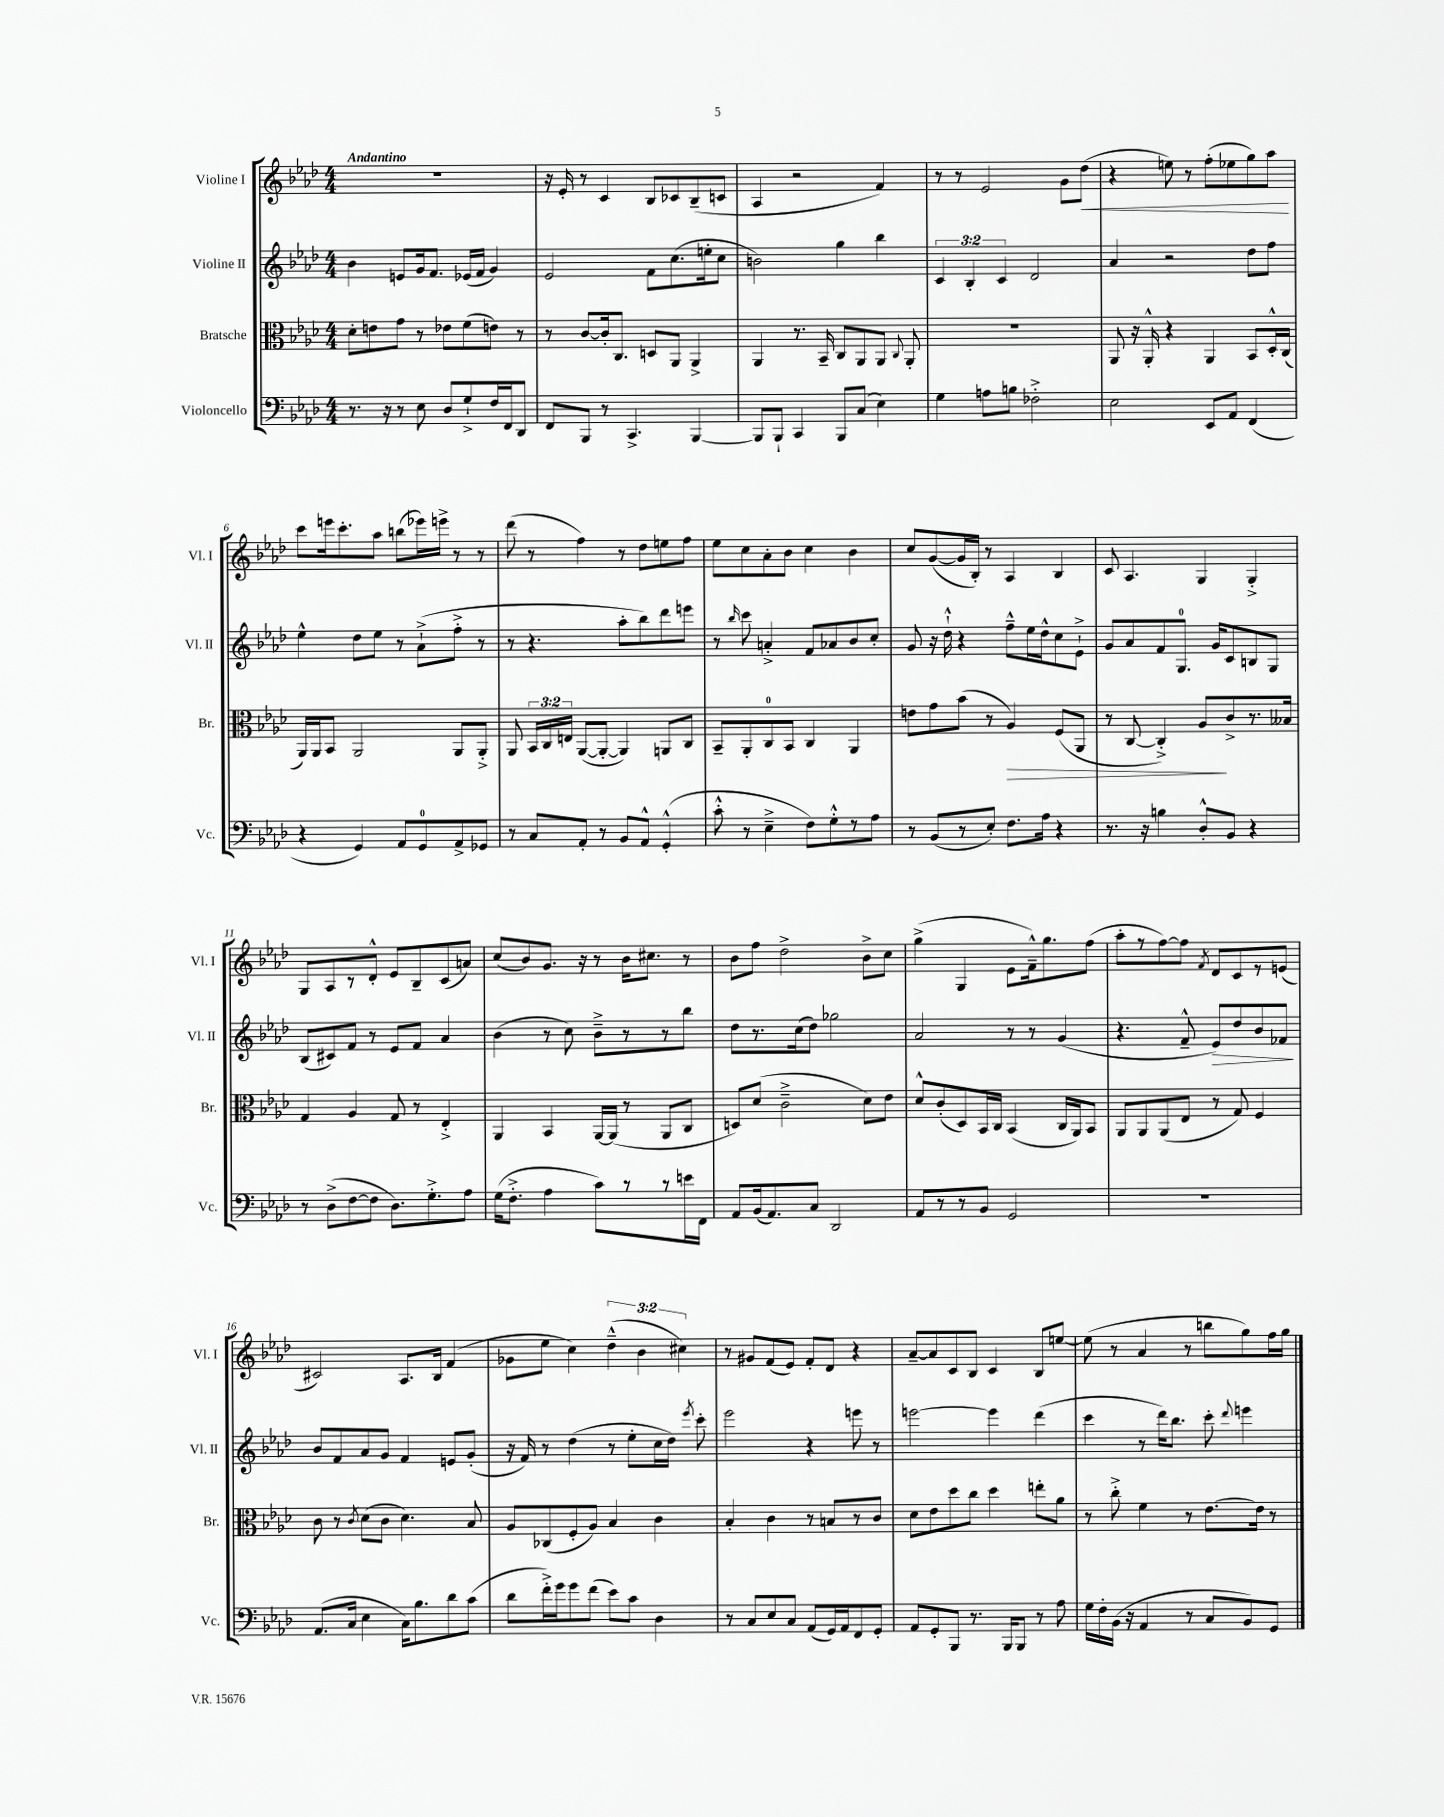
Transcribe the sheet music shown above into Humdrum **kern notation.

**kern	**kern	**kern	**kern
*staff4	*staff3	*staff2	*staff1
*clefF4	*clefC3	*clefG2	*clefG2
*k[b-e-a-d-]	*k[b-e-a-d-]	*k[b-e-a-d-]	*k[b-e-a-d-]
*M4/4	*M4/4	*M4/4	*M4/4
8.r	8d-'	4b-	1r
.	8e	.	.
16r	.	.	.
8r	8g	8e	.
8E-	8r	16g	.
.	.	8.f	.
8D-	8e-	.	.
8G`^	(8f	(16e-	.
.	.	16f	.
16F	8e)	4g)	.
16FF	.	.	.
8DD-	8r	.	.
=	=	=	=
8FF	8r	2e-	16r
.	.	.	16e-'
8BBB-	[8c	.	8r
8r	16c']	.	4c
.	8.C	.	.
4.CC^	.	.	.
.	8D	8f	8B-
.	8AA-	(8.cc	8c-
[4BBB-	4AA-^	.	(8B-~
.	.	16ee'	.
.	.	8cc	8c
=	=	=	=
8BBB-]	4AA-	2b)	4A-
8BBB-`	.	.	.
4CC	8.r	.	2r
.	16BB-~	.	.
8BBB-	8C	4gg	.
(8C	8AA-	.	.
4E-)	8AA-	4bb-	4f)
.	8qqC	.	.
.	8AA-'	.	.
=	=	=	=
4G	1r	6c	8r
.	.	.	8r
.	.	6B-'	.
8A	.	.	2e-
.	.	6c	.
8B	.	.	.
2F-'^	.	2d-	.
.	.	.	8g
.	.	.	(8dd-
=	=	=	=
2E-	8AA-	4a-	4r
.	16r	.	.
.	16AA-'^^	.	.
.	4r	2r	8ee)
.	.	.	8r
8EE-	4AA-	.	(8ff'
8AA-	.	.	8ee-
(4FF	8BB-	8dd-	8gg)
.	16D-'^^	8ff	8aa-
.	(16C	.	.
=	=	=	=
4r	16AA-)	4ee-^^	8ccc
.	16AA-	.	.
.	8BB-	.	16eee
.	.	.	8.ccc'
4GG)	2AA-	8dd-	.
.	.	8ee-	8aa-
8AA-	.	8r	(8bb
8GG	.	(8a-`^	16eee-)
.	.	.	16eee^
8AA-^	8AA-	8ff'^	8r
8GG-	8AA-'^	8r	8r
=	=	=	=
8r	8AA-	8r	(8ddd-
8C	24BB-	4.r	8r
.	24C	.	.
.	24E	.	.
8AA-'	([8AA-	.	4ff)
8r	8AA-'_	.	.
8BB-	4AA-])	8aa-'	8r
8AA-^^	.	8bb-)	8dd-
(4GG'^^	8AA	8ddd-	8ee
.	8C	8eee	8ff
=	=	=	=
8c'^^	8BB-~	8r	8ee-
.	.	16qqbb-	.
8r	8AA-'	8ccc	8cc
4E-~^	8C	4a'^	8a-'
.	8BB-	.	8b-
8F)	4C	8f	4cc
8G'^^	.	8a-	.
8r	4AA-	8b-	4b-
8A-	.	8cc'	.
=	=	=	=
8r	8e	8g	8cc
(8BB-	8g	16r	([8g
.	.	16dd-`^^	.
8r	(8b-	4r	16g]
.	.	.	16B-')
8E-')	8r	.	8r
8.F	4A-)	8ff~^^	4A-
.	.	16ee-	.
16A-	.	16dd-^^	.
4r	(8F	8cc	4B-
.	8AA-	8e-`^	.
=	=	=	=
8.r	8r	8g	8c
.	[8C	8a-	4.A-
16r	.	.	.
4B	4C'^])	8f	.
.	.	8.G	.
8D-'^^	8A-	.	4G
.	.	16g	.
8BB-	8c^	8c	.
4r	8.r	8B	4G'^
.	.	8G	.
.	16B--	.	.
=	=	=	=
8r	4G	(8B-	8G
(8D-^	.	8c#)	8A-
[8F	4A-	8f	8r
8F]	.	8r	8d-'^^
8.D-)	8G	8e-	8e-
.	8r	8f	8B-~
8.G'^	.	.	.
.	4E-'^	4a-	(8c
8A-	.	.	8a)
=	=	=	=
(16G	4AA-	(4b-	(8cc
8.F'^	.	.	.
.	.	.	8b-)
4A-	4BB-	8r	8.g
.	.	8cc)	.
.	.	.	16r
8c)	[16AA-	8b-~^	8r
.	(16AA-]	.	.
8r	8r	8r	16b-
.	.	.	8.cc#
8r	8AA-	8r	.
16e	8C	8bb-	8r
16FF	.	.	.
=	=	=	=
8AA-	8D)	8dd-	8b-
(16BB-	(8d-	8.r	8ff
8.AA-)	.	.	.
.	2c~^	.	2dd-^
.	.	(16cc	.
8C	.	8dd-)	.
2DD-	.	2gg-	.
.	8d-)	.	8b-^
.	8e-	.	8cc
=	=	=	=
8AA-	8d-^^	2a-	(4gg^
8r	(8c'	.	.
8r	8D-)	.	4G
8BB-	16BB-	.	.
.	16C	.	.
2GG	(4BB-	8r	8e-
.	.	8r	16f~^^)
.	.	.	8.gg
.	16C	(4g	.
.	16AA-)	.	.
.	8BB-	.	(8ff
=	=	=	=
1r	8AA-	4.r	8aa-'
.	8AA-	.	8r
.	(8AA-	.	[8ff)
.	8E-	8f~^^	8ff]
.	.	.	8qf
.	8r	8e-)	8d-
.	8G)	8dd-	8c
.	4F	8b-	8r
.	.	8f-	(8e
=	=	=	=
(8.AA-	8c	8b-	2c#)
.	8r	8f	.
16C	.	.	.
.	8qc	.	.
4E-	(8d-	8a-	.
.	8c	8g	.
16C)	4.d-)	4f	8.A-
8.B-	.	.	.
.	.	.	16B-
8d-	.	8e	(4f
(8c	8B-	(8g'	.
=	=	=	=
8d-	8A-	16r	8g-
.	.	16f)	.
16f'^)	(8C-	8r	8ee-
16g	.	.	.
8g	8F'	(4dd-	4cc)
(8f	8A-)	.	.
8e-)	4B-	8r	(6dd-~^^
8c	.	8ee-'	.
.	.	.	6b-
4D-	4c	16cc	.
.	.	16dd-)	.
.	.	.	6cc#)
.	.	8qeee-	.
.	.	8ccc'	.
=	=	=	=
8r	4B-'	2eee-	8r
8C	.	.	8g#
8E-	4c	.	(8f
8C	.	.	8e-)
(8AA-	8r	4r	8f'
16GG)	8B	.	8d-
16AA-	.	.	.
8FF	8r	8eee	4r
8GG'	8c	8r	.
=	=	=	=
8AA-	8d-	[2eee	[8a-~
8GG'	8e-	.	8a-]
8BBB-	8dd-	.	8c
8.r	8cc	.	8B-
.	4dd-	4eee]	4c
16BBB-	.	.	.
8BBB-	.	.	.
8r	8ee'	(4ddd-	8B-
8A-	8a-	.	[8ee
=	=	=	=
16G	8r	4ccc	(8ee]
16F'	.	.	.
(16BB-	8cc'^	.	8r
16r	.	.	.
4AA-	4f	8r	4a-
.	.	16ddd-)	.
.	.	8.bb-	.
8r	8r	.	8r
8C	[8.e-	8ccc'	8bb
.	.	8qqddd-	.
8BB-)	.	4eee	8gg)
.	16e-]	.	.
8GG	8r	.	16ff
.	.	.	16gg
==	==	==	==
*-	*-	*-	*-
